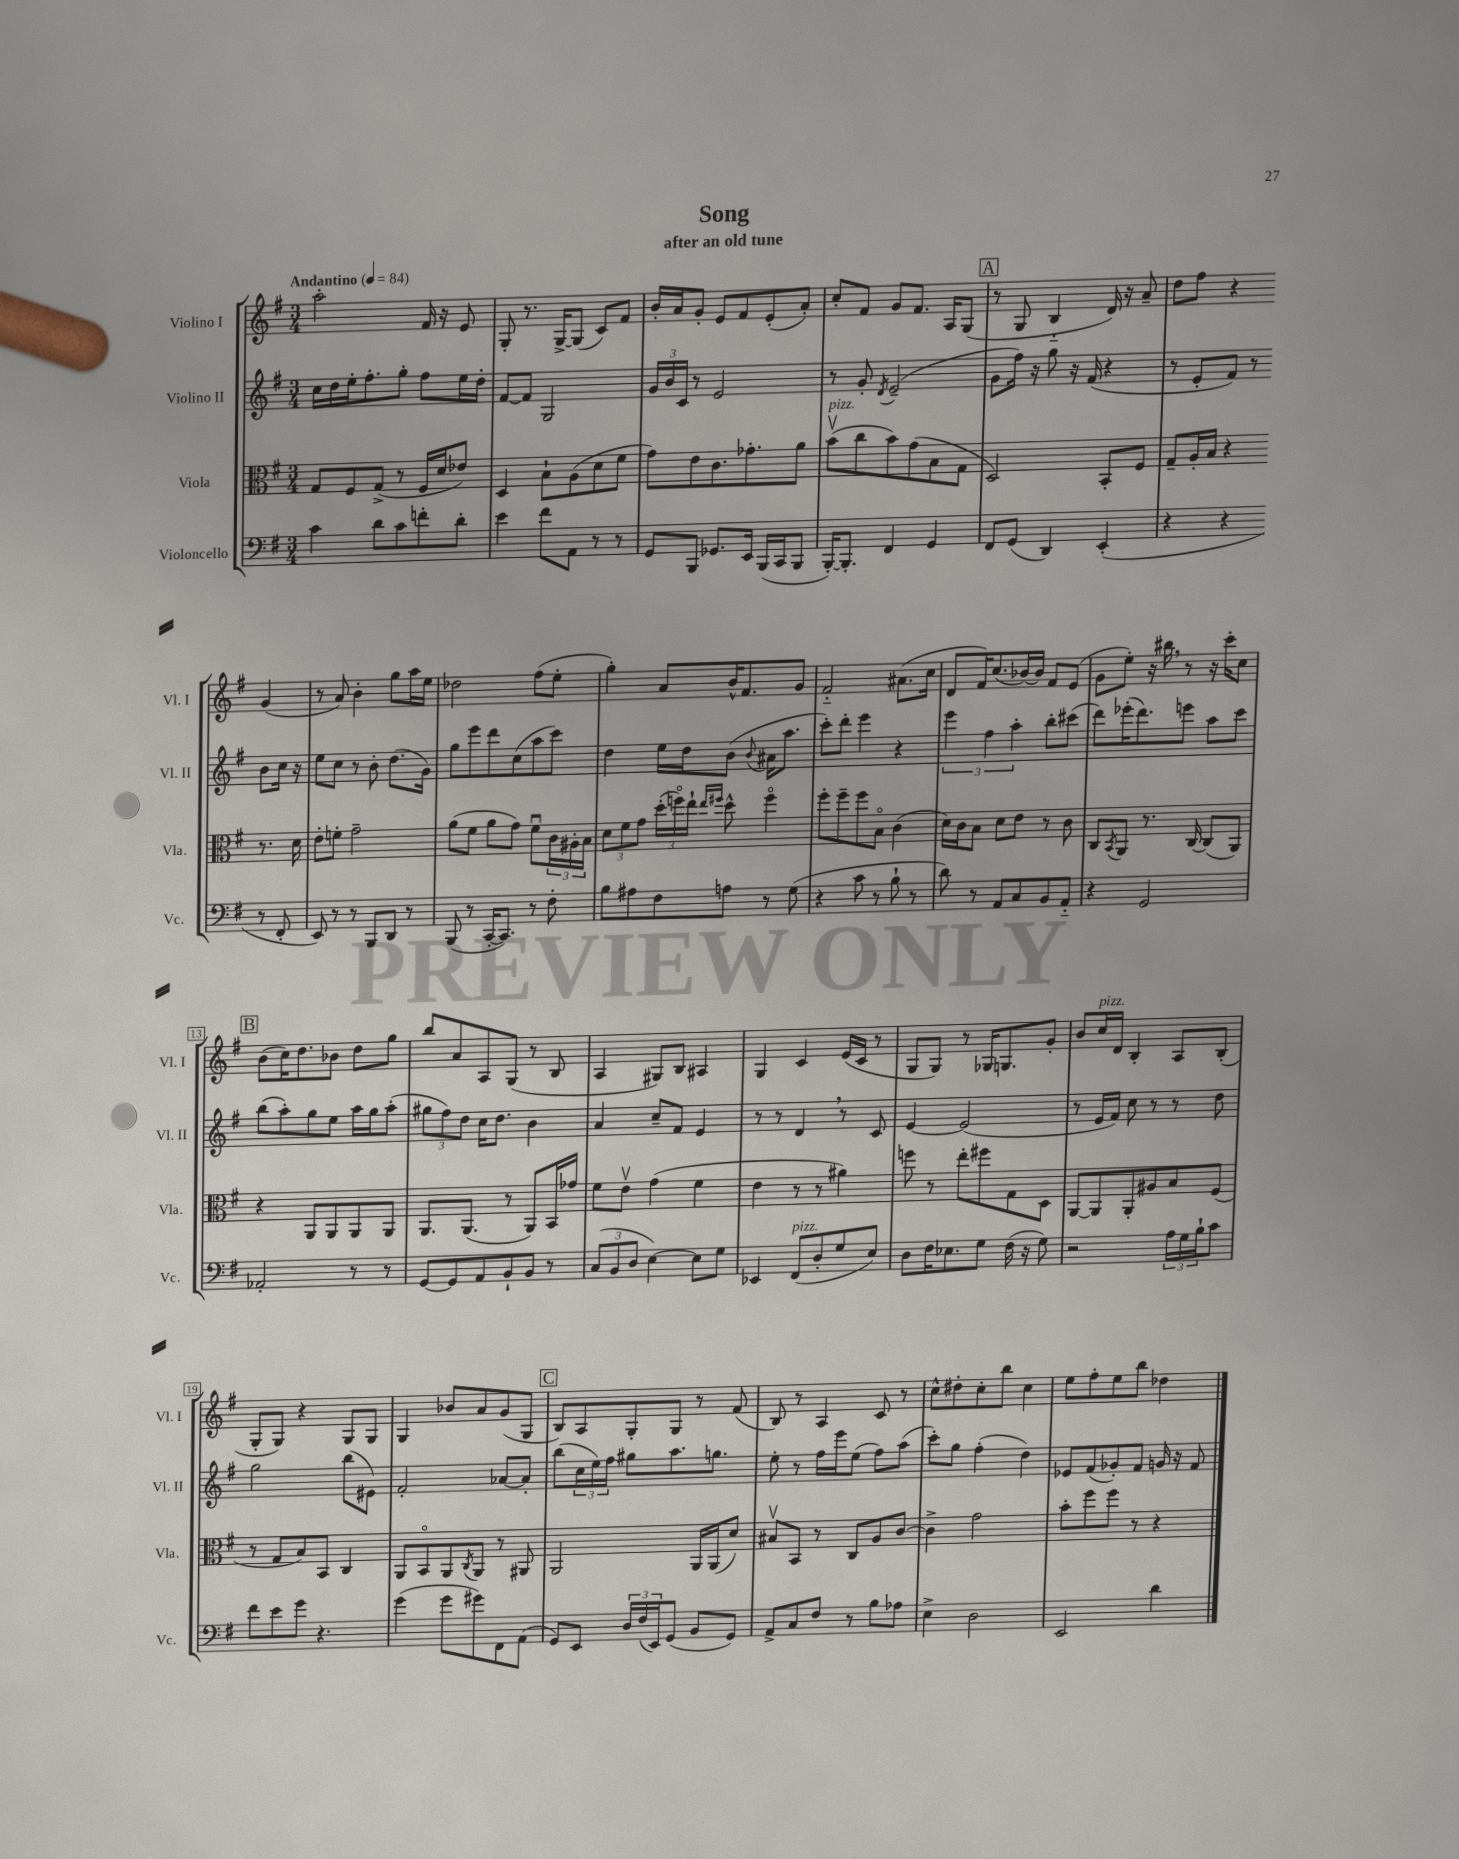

**kern	**kern	**kern	**kern
*part4	*part3	*part2	*part1
*staff4	*staff3	*staff2	*staff1
*I"Violoncello	*I"Viola	*I"Violino II	*I"Violino I
*I'Vc.	*I'Vla.	*I'Vl. II	*I'Vl. I
*clefF4	*clefC3	*clefG2	*clefG2
*k[f#]	*k[f#]	*k[f#]	*k[f#]
*M3/4	*M3/4	*M3/4	*M3/4
*MM84	*MM84	*MM84	*MM84
=1	=1	=1	=1
!	!	!	!LO:TX:a:B:t=Andantino
4c\	8G/L	16cc\LL	2aa'\
.	.	16dd\	.
.	8F#/	16ee'\J	.
.	.	8.ff#'\	.
8d\L	(8G^/J	.	.
8c\	8r	8gg'\J	.
8fn'\	16F#/LL	8ff#\L	16f#/
.	16d/J	.	16r
8d'\J	8e-X/J)	16ee\L	8e/
.	.	16dd'\JJ	.
=2	=2	=2	=2
4e\	4D/	[8f#/L	8G'/
.	.	8f#/J]	8.r
8f#\L	8B`\L	2G/	.
.	.	.	[16G^/KL
8AA\J	(8A\	.	(8G/J]
8r	8d\	.	8c/L)
8r	8f#\J	.	8f#/J
=3	=3	=3	=3
8GG/L	8g\L)	24g/LL	16b'/LL
.	.	24b/	.
.	.	.	16a/J
.	.	24c/JJ	.
8BBB/J	8e\	8r	8g'/J
8.GG-X/L	8.c\	2e/	8e/L
.	.	.	8f#/
16EE/Jk	8.g-X'\	.	.
(16BBB/LL	.	.	(8e'/
16CC/J	.	.	.
8BBB/J	8a\J	.	8a'/J)
=4	=4	=4	=4
!	!LO:TX:a:i:t=pizz.	!	!
[16BBB'/KL)	(8bv\L	8r	8cc'/L
8.BBB'/J]	.	.	.
.	8cc\	8g'/	8f#/J
.	.	8qd/	.
4FF#/	8b\)	(2e~/	8g/L
.	(8g\	.	8.f#/J
4GG/	8B\	.	.
.	.	.	16A/KL
.	8G\J	.	(8G/J
!!LO:REH:place=s1:t=A
=5	=5	=5	=5
8FF#/L	2D/)	8g\L	8r
(8GG/J	.	16ff#\Jk)	8G/
.	.	16r	.
4DD/)	.	8gg\	4B/
.	.	16r	.
.	.	(16f#/	.
(4EE'/	8BB'/L	4r	16d/)
.	.	.	16r
.	8F#/J	.	8a~/
=6	=6	=6	=6
4r	8G~/L	8r	8dd\L
.	16A'/L	8e'/L	8ff#\J
.	16B/JJ	.	.
4r	4r	8f#/J)	4r
.	.	8r	.
8r	8.r	8b\L	(4g/
8FF#'/	.	16cc\Jk	.
.	16d\	16r	.
!!LO:LB:g=z
=7	=7	=7	=7
8EE/)	8e'\L	8ee\L	8r
8r	8fn'\J	8cc\J	8a/)
8r	2g~\	8r	4b'\
8BBB/L	.	8b'\	.
8DD/J	.	(8.dd\L	8gg\L
8r	.	.	16aa\L
.	.	16g\Jk)	16ee\JJ
=8	=8	=8	=8
(8BBB/	(8a\L	8gg\L	2dd-X\
8r	8f#\J	8eee\	.
[16CC'/KL	8a\L	8ddd\	.
8.CC/J])	.	.	.
.	8g\J)	(8cc\	.
8r	8f#u\L	8aa\	(8ff#\L
8F#'\	24c\L	8ccc\J)	8ee'\J
.	24A#X'\	.	.
.	24B\JJ	.	.
=9	=9	=9	=9
8B\L	12d\L	4dd\	4gg'\)
.	12f#\	.	.
8A#X\	.	.	.
.	12g\J	.	.
8F#\	(24dd'\LL	16ee\LL	8a/L
.	24ffn\)	.	.
.	.	16dd\J	.
.	24ee`\JJ	.	.
.	16qqee/LL	.	.
.	16qqff#X/JJ	.	.
8An\J	8dd^^\	(8b\J	16b^^/K
.	.	.	8.f#/
.	.	8qqb/	.
8r	4ff#\	16a#X\KL	.
.	.	8.aa\J	.
(8G\	.	.	8g/J
=10	=10	=10	=10
4r	8ff#'\L	8ccc'\L)	2f#/
.	8ff#~\	8ddd'\J	.
8c\	8ff#\	4eee\	.
8r	8B\J	.	.
8B`\	(4c\	4r	(8.a#X\L
8r	.	.	.
.	.	.	16cc\Jk
=11	=11	=11	=11
8d\)	16d\LL)	6eee\	8d/L
.	16c\J	.	.
8r	8B\J	.	16f#/K)
.	.	6ff#\	.
.	.	.	(8.cc/
8AA/L	8d\L	.	.
.	.	6aa'\	.
8C/	8e\J	.	[16b-X/L)
.	.	.	16b-/JJ]
8BB/	8r	8bb'\L	8f#/L
8AA/J	8c\	(8ccc#X\J	(8e/J
=12	=12	=12	=12
4r	8C/L	8ddd\L)	8g\L
.	8qBB/	.	.
.	8AA/J	(16eee-X'\K	8ee'\J)
.	.	8.ddd\)	.
2GG/	8.r	.	16r
.	.	.	16bb#X,\
.	.	8eeen\J	8r
.	[16C/	.	.
.	(8C/L]	8aa\L	16r
.	.	.	16ccc'\KL
.	8AA/J)	8ccc\J	8cc\J
!!LO:LB:g=z
!!LO:REH:place=s1:t=B
=13	=13	=13	=13
2AA-X'/	4r	(8bb\L	(8b\L
.	.	8aa'\)	16cc\K)
.	.	.	8.dd\
.	8AA/L	8gg\	.
.	8AA/	8ee\J	8b-X\J
8r	8AA/	16aa\LL	8dd\L
.	.	16gg\J	.
8r	8AA/J	(8aa'\J	8gg\J
=14	=14	=14	=14
[8GG/L	8.AA/L	12gg#X\L	8bb/L
.	.	12ff#\)	.
8GG/]	.	.	8a/
.	.	12dd\J	.
.	(8.AA/J	.	.
8AA/	.	16cc\KL	8A/
.	.	8.dd\J	.
8BB`/	8r	.	(8G/J
8BB/J	8AA/L)	4b\	8r
8r	16BB/L	.	8B/
.	16g-X/JJ	.	.
=15	=15	=15	=15
(12C/L	8f#\L	4a/	4A/
12BB/	.	.	.
.	8ev\J	.	.
12D/J	.	.	.
[4E\)	(4g\	8cc~/L	8G#X/L)
.	.	8f#/J	8B/J
8E\L]	4f#\	4e/	4A#X/
8G\J	.	.	.
=16	=16	=16	=16
4EE-X/	4e\	8r	4G/
.	.	8r	.
!LO:TX:a:i:t=pizz.	!	!	!
(8FF#/L	8r	4d,/	4c/
8D'/	8r	.	.
8G/	4a#X\)	8r	(16e/LL
.	.	.	16c/JJ
8E/J)	.	8c/	8r
=17	=17	=17	=17
8D\L	8ffn\	[4e/	8G/L
16F#\K	8r	.	8G/J)
8.E-X\	.	.	.
.	8ee'\L	(2e/]	8r
8G\J	8ff#X\	.	16G-X/KL
.	.	.	8.Gn/
(16F#\	8G\	.	.
16r	.	.	.
8G\)	8D\J	.	8g'/J
=18	=18	=18	=18
2r	[8AA/L	8r	8b/L
!	!	!	!LO:TX:a:i:t=pizz.
.	8AA/]	16e/LL	16cc/L
.	.	16f#/JJ)	16d/JJ
.	8AA'/	8cc\	4B'/
.	8A#X/	8r	.
24A\LL	8B/	8r	8A/L
24G\	.	.	.
24B`\J	.	.	.
8c\J	(8F#/J	8dd\	(8B'/J
!!LO:LB:g=z
=19	=19	=19	=19
8f#\L	8r	2gg\	8G'/L
8e\	8G/L	.	8G/J)
8g\J	8B/)	.	4r
4.r	8BB/J	.	.
.	4C/	(8bb\L	8G/L
.	.	8e#X\J)	8G/J
=20	=20	=20	=20
(4g\	8AA/L	2f#'/	4G/
.	8BB/	.	.
8g\L	8AA/	.	8b-X/L
.	8qC/	.	.
8g#X\)	8AA/J	.	8a/
8FF#\	8r	[8a-X/L	(8g/
(8AA\J	8AA#X/	8a-'/J]	8G/J
!!LO:REH:place=s1:t=C
=21	=21	=21	=21
8GG/L)	2AA/	(8bb\L	8B/L)
8EE/J	.	24cc\L	8A/
.	.	24ee\)	.
.	.	24ff#\JJ	.
24D/LL	.	8gg#X\L	8G'/
(24F#/	.	.	.
24EE/J)	.	.	.
(8GG/J	.	8.aa\	8G/J
8BB/L	16AA/LL	.	8r
.	(16AA/J	8.ggn\J	.
8GG/J)	8d/J)	.	(8f#/
=22	=22	=22	=22
8AA^/L	8B#Xv/L	8ee'\	8B/)
8C/	8BB/J	8r	8r
8F#/J	8r	16ff#\LL	4A/
.	.	16eee\J	.
8r	8C/L	(8ee\J	.
8B\L	8A/	8ff#\L)	8c/
8A-X\J	[8c/J	(8aa\J	8r
=23	=23	=23	=23
4E^\	4c^\]	8ccc'\L)	8cc^^\L
.	.	8gg\J	8dd#X'\
2D\	2g\	(4ff#'\	8cc'\
.	.	.	8bb\J
.	.	4dd\)	4cc\
=24	=24	=24	=24
2EE/	8b'\L	8e-X/L	8ee\L
.	8ff#\	(8f#/	8ff#'\
.	8ff#\J	8g-X'/)	8ee\
.	8r	8f#/J	8bb\J
4d\	4r	16gn/	4dd-X\
.	.	16r	.
.	.	8f#/	.
==	==	==	==
*-	*-	*-	*-
